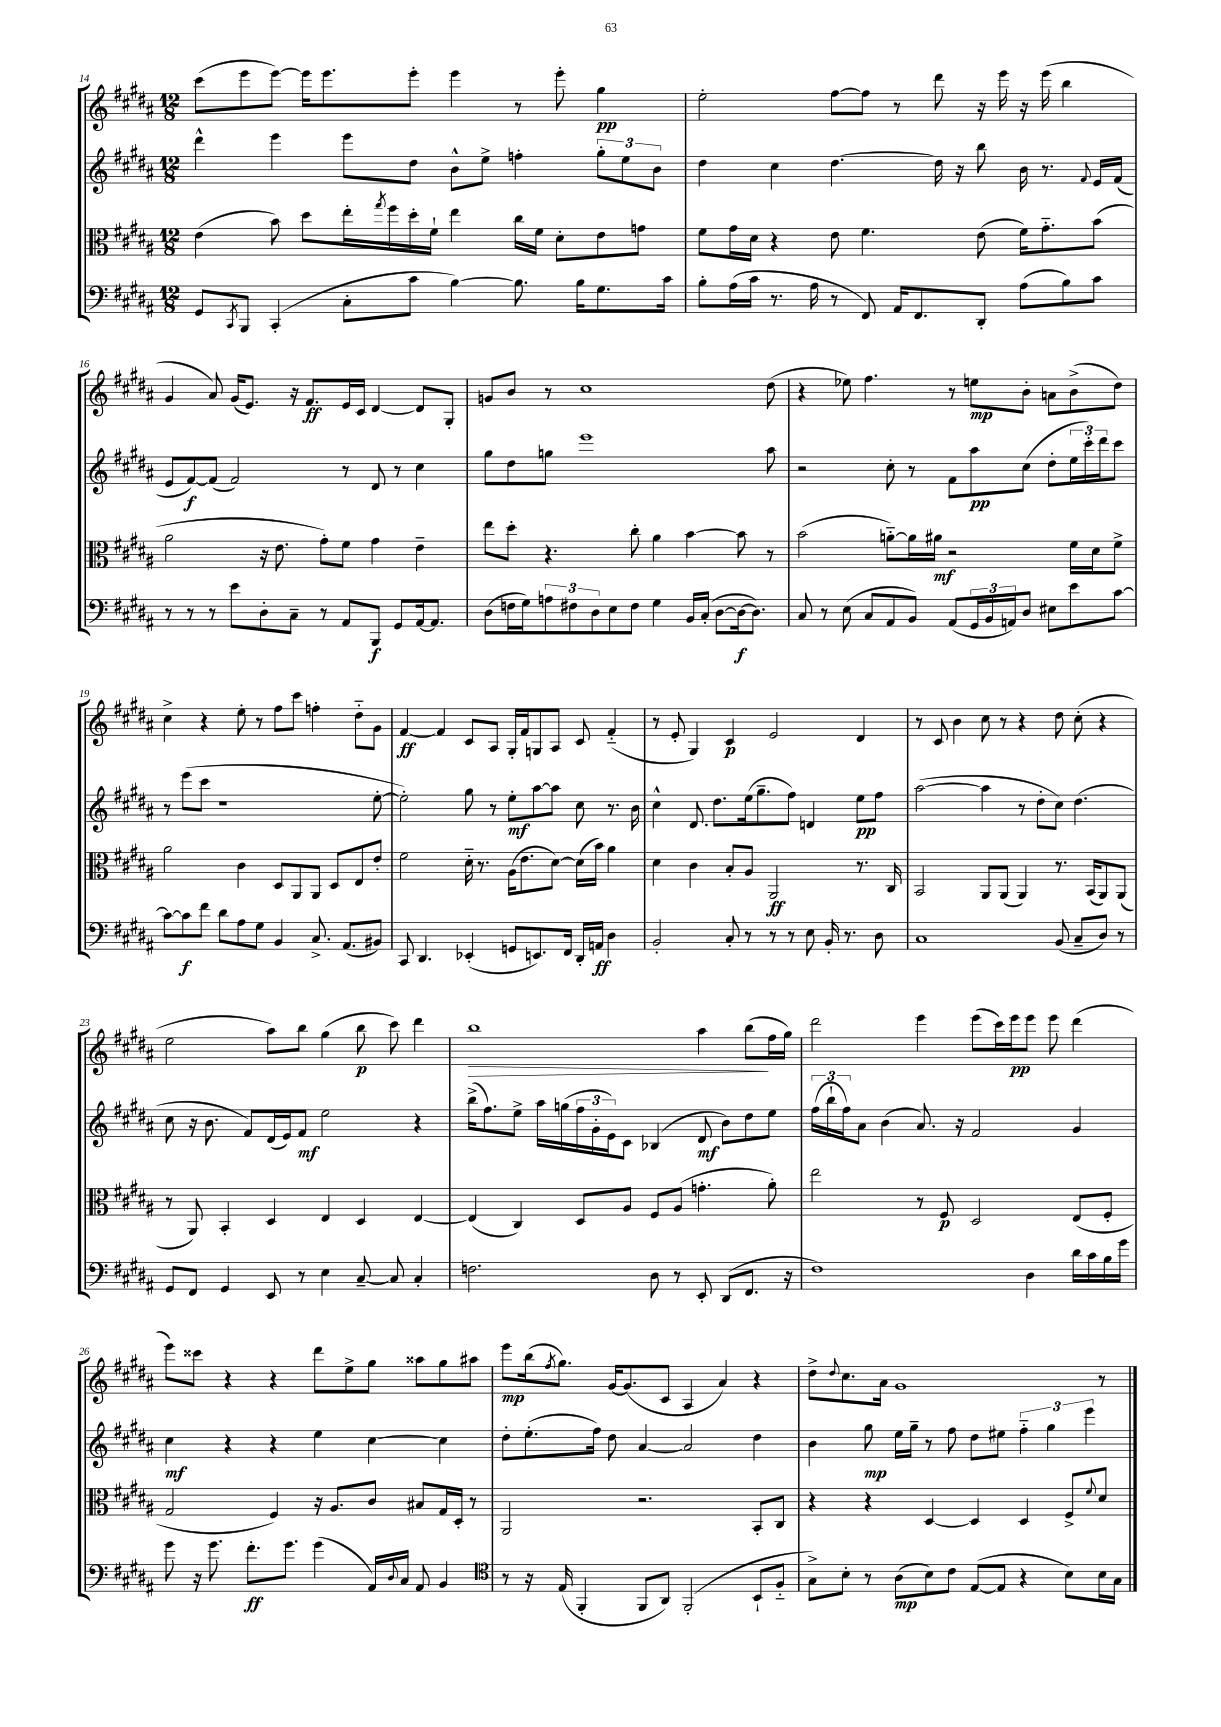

**kern	**kern	**kern	**kern
*staff4	*staff3	*staff2	*staff1
*clefF4	*clefC3	*clefG2	*clefG2
*k[f#c#g#d#a#]	*k[f#c#g#d#a#]	*k[f#c#g#d#a#]	*k[f#c#g#d#a#]
*M12/8	*M12/8	*M12/8	*M12/8
8GG#	(4e	4ddd#^^	(8ccc#
8qCC#	.	.	.
8BBB	.	.	8eee
(4CC#'	8b)	4eee	[8eee)
.	8dd#	.	16eee]
.	.	.	8.eee
8C#'	16ee'	8eee	.
.	8qgg#	.	.
.	16ff#	.	.
8c#	16dd#'	8dd#	8eee'
.	16f#`	.	.
[4B)	4ee	8b^^	4eee
.	.	8ee^	.
8.B]	16cc#	4ff'	8r
.	16f#	.	.
.	8d#'	.	8eee'
16B	.	.	.
8.G#	8e	12gg#'	4gg#
.	.	12ee	.
.	8g	.	.
.	.	12b	.
16c#	.	.	.
=	=	=	=
8B'	8f#	4dd#	2ee'
(16A#	16g#	.	.
16c#	16d#	.	.
8.r	4r	4cc#	.
16A#	.	.	.
8r	8e	[4.dd#	[8ff#
8FF#)	4.f#	.	8ff#]
16AA#	.	.	8r
8.FF#	.	.	.
.	.	16dd#]	8ddd#
.	.	16r	.
8DD#'	(8e	8bb	16r
.	.	.	16eee
(8A#	16f#)	16b	16r
.	8.g#'~	8.r	(16eee
8B)	.	.	4bb
.	.	8qqf#	.
8c#	(8b	16e	.
.	.	(16f#	.
=	=	=	=
8r	2a#	8e	4g#
8r	.	[8f#)	.
8r	.	(8f#]	8a#)
8e	.	2f#)	(16g#
.	.	.	8.e)
8D#'	16r	.	.
.	8.e	.	.
8C#~	.	.	16r
.	.	.	8.f#
8r	8g#')	.	.
8AA#	8f#	8r	16e
.	.	.	16c#
8BBB	4g#	8d#	[4d#
8GG#	.	8r	.
[16AA#	4e~	4cc#	8d#]
8.AA#]	.	.	.
.	.	.	8G#'
=	=	=	=
(8D#	8ee	8gg#	8g
16F	8dd#'	8dd#	8b
16G#)	.	.	.
12A	4.r	8gg	8r
12F#	.	.	.
.	.	1eee	1cc#
12D#	.	.	.
8E	.	.	.
8F#	8cc#'	.	.
4G#	4a#	.	.
16BB	[4b	.	.
(16C#'	.	.	.
[8D#	.	.	.
16D#_	8b]	.	.
8.D#])	.	.	.
.	8r	8aa#	(8dd#
=	=	=	=
8C#	(2b	2r	4r
8r	.	.	.
(8E	.	.	8ee-)
8C#	.	.	4.ff#
8AA#	[8a'~)	8cc#'	.
8BB)	16a]	8r	.
.	16a#	.	.
(8AA#	2r	8f#	8r
24GG#	.	8aa#	8ee
24BB	.	.	.
24AA)	.	.	.
8D#	.	(8cc#	8b'
8E#	.	8dd#'	8a
8e	16f#	24ee	(8b^
.	.	24ccc#')	.
.	16d#	.	.
.	.	24ddd#	.
[8c#	8f#^	8ccc#	8dd#)
=	=	=	=
8c#_	2a#	8r	4cc#^
8c#]	.	(8eee	.
8f#	.	8ccc#	4r
8d#	.	1r	.
8A#	4c#	.	8ee'
8G#	.	.	8r
4BB	8D#	.	8ff#
.	8AA#	.	8ccc#
8.C#^	8AA#	.	4ff'
.	8D#	.	.
(8.AA#	.	.	.
.	8E	.	8dd#'~
8BB#)	8e'	[8ee'	8g#
=	=	=	=
8CC#	2f#	2ee'])	[4f#
4.DD#	.	.	.
.	.	.	4f#]
(4EE-'	16d#'~	8gg#	8c#
.	8.r	.	.
.	.	8r	8A#
8GG	(16A#	8ee'	16G#'
.	8.e	.	16f#
8.EE)	.	[8aa#	8G
.	[8d#)	8aa#]	8A#
16FF#	.	.	.
16DD#'	(16d#]	8cc#	8c#
16AA	16b)	.	.
4D#	4a#	8.r	(4f#'~
.	.	16b	.
=	=	=	=
2BB'	4d#	4cc#^^	8r
.	.	.	8e'
.	4c#	8.d#	4G#)
.	.	8.dd#	.
8C#'	8B'	.	4c#
8r	8A#	(16ee	.
.	.	8.gg#~	.
8r	2AA#	.	2e
8r	.	8ff#)	.
8E	.	4d	.
16BB'	.	.	.
8.r	.	.	.
.	8.r	8ee	4d#
8D#	.	8ff#	.
.	16C#	.	.
=	=	=	=
1C#	2BB	([2aa#	8r
.	.	.	8c#
.	.	.	4b
.	8AA#	4aa#]	8cc#
.	(8AA#	.	8r
.	4AA#)	8r	4r
.	.	8dd#'	.
(8BB	8.r	8cc#)	8dd#
8C#~	.	(4.dd#	(8cc#'
.	(16BB	.	.
8D#)	8AA#)	.	4r
8r	(8AA#	.	.
=	=	=	=
8GG#	8r	8cc#	2ee
8FF#	8AA#)	16r	.
.	.	8.b	.
4GG#	4BB'	.	.
.	.	8f#)	.
8EE	4D#	(16d#	8aa#)
.	.	16e)	.
8r	.	8f#	8bb
4E	4E	2ee	(4gg#
[8C#~	4D#	.	8bb
8C#]	.	.	8ccc#)
4C#'	[4E	4r	4ddd#
=	=	=	=
2.F	(4E]	(16bb^	1bb
.	.	8.ff#)	.
.	4C#)	8ee^	.
.	.	16aa#	.
.	.	(16gg	.
.	8D#	24ff#	.
.	.	24g#'	.
.	.	24e)	.
.	8A#	8c#	.
8D#	8F#	(4B-	.
8r	(8A#	.	.
8EE'	4.g'	8d#	4aa#
(8DD#	.	8b)	.
8.FF#	.	8dd#	(8bb
.	8a#')	8ee	16ff#
16r	.	.	16gg#)
=	=	=	=
1F#)	2ee	(24ff#	2ddd#
.	.	24bb`	.
.	.	24ff#)	.
.	.	8a#	.
.	.	(4b	.
.	8r	8.a#)	4eee
.	8F#	.	.
.	.	16r	.
.	2D#	2f#	(8eee
.	.	.	16ccc#)
.	.	.	16eee
4D#	.	.	8eee
.	.	.	8eee
16d#	(8E	4g#	(4ddd#
16c#	.	.	.
16B	8F#'	.	.
16g#	.	.	.
=	=	=	=
8g#	2G#	4cc#	8eee)
16r	.	.	8ccc##
8.g#	.	.	.
.	.	4r	4r
8.f#'	.	.	.
.	4F#)	4r	4r
8.g#	.	.	.
(4g#	16r	4ee	8ddd#
.	8.A#	.	.
.	.	.	8ee^
16AA#)	8c#	[4cc#	8gg#
8qqD#	.	.	.
16C#	.	.	.
8AA#	8B#	.	8aa##
4BB	16G#	4cc#]	8gg#
.	16D#'	.	.
.	8r	.	8aa#
=	=	=	=
*clefC4	*	*	*
8r	2AA#	8dd#'	8eee
16r	.	(8.ee'	(16bb
.	.	.	8qff#
(16E	.	.	8.gg#)
4FF#'	.	.	.
.	.	16ff#)	.
.	.	8dd#	[16g#
.	.	.	(8.g#]
8FF#	2.r	[4a#	.
8AA#)	.	.	8c#
(2FF#'	.	2a#]	4A#
.	.	.	4a#)
8BB`	8BB'	4dd#	4r
8F#'~	8C#	.	.
=	=	=	=
8G#^)	4r	4b	8dd#^
.	.	.	8qqdd#
8B'	.	.	8.cc#
8r	4r	8gg#	.
.	.	.	16a#
(8A#	.	16ee	1g#
.	.	16gg#~	.
8B)	[4D#	8r	.
8c#	.	8ff#	.
([8E	4D#]	8dd#	.
8E]	.	8ee#	.
4r	4D#	6ff#'~	.
.	.	6gg#	.
8B)	8F#^	.	.
.	.	6eee	.
.	8qqf#	.	.
16B	8d#	.	8r
16G#	.	.	.
==	==	==	==
*-	*-	*-	*-
